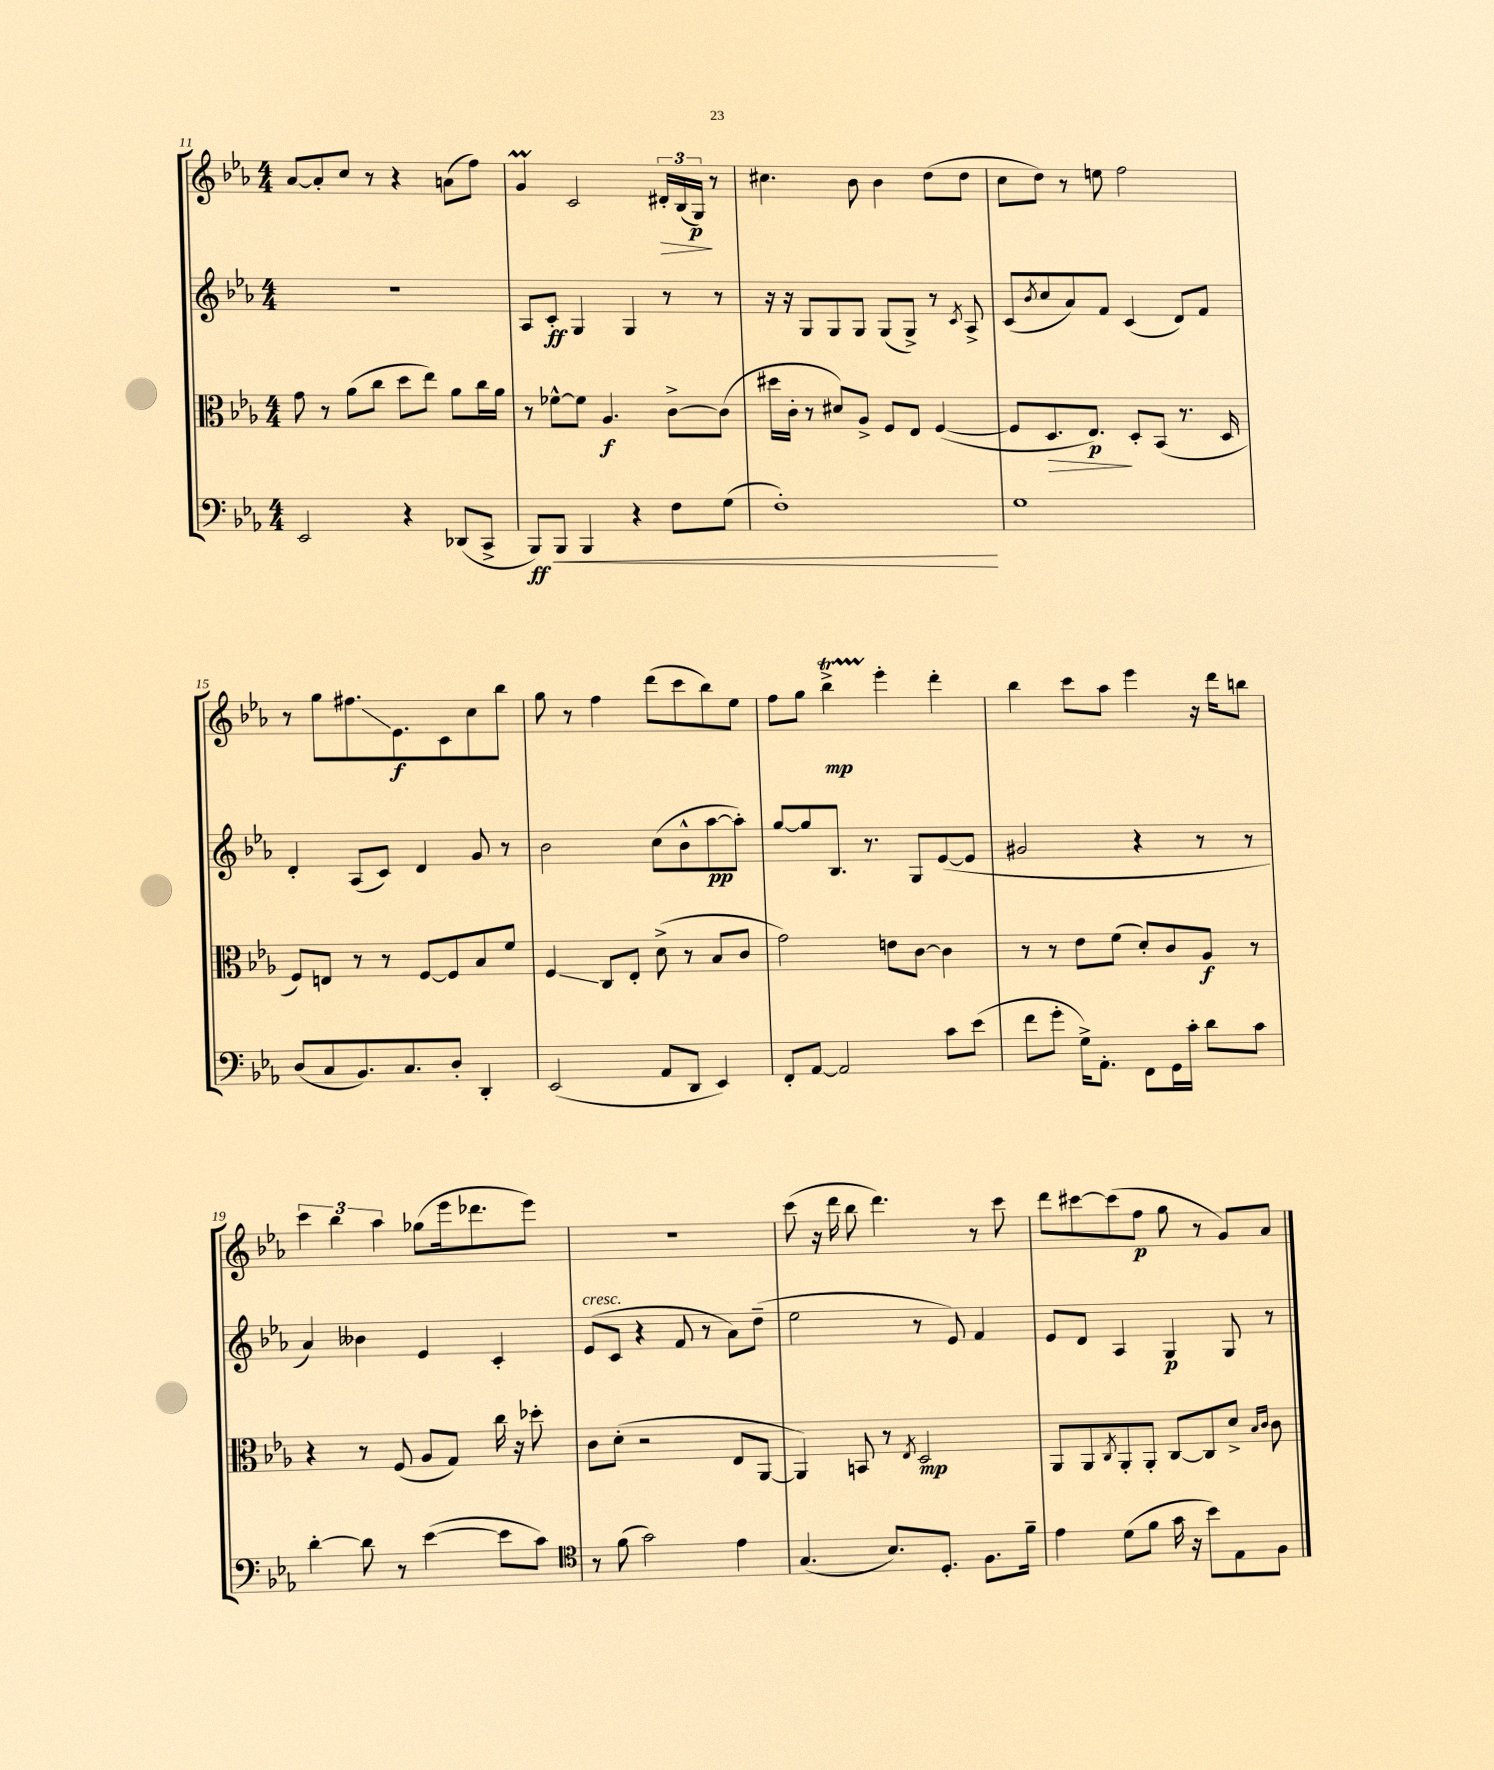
<<
\new StaffGroup <<
\new Staff = "s0" {
    \clef treble \key ees \major \numericTimeSignature \time 4/4
    aes'8~ aes'8-. c''8 r8 r4 a'8( f''8) |
    g'4\prall c'2 \tuplet 3/2 { dis'16-.\> bes16( g16\p\!) } r8 |
    cis''4. bes'8 bes'4 d''8( d''8 |
    c''8 d''8) r8 e''8 f''2 |
    r8 g''8 fis''8.\glissando ees'8.\f c'8 c''8 bes''8 |
    g''8 r8 f''4 d'''8( c'''8 bes''8) ees''8 |
    f''8 g''8 bes''4->\startTrillSpan\mp ees'''4-.\stopTrillSpan d'''4-. |
    bes''4 c'''8 aes''8 ees'''4 r16 d'''16 b''8 |
    \tuplet 3/2 { c'''4 bes''4 aes''4 } ges''8( ees'''16 des'''8. ees'''8) |
    R1 |
    c'''8( r16 d'''16 bes''8 d'''4.) r8 c'''8 |
    d'''8 cis'''8~ cis'''8( f''8\p g''8 r8 g'8) aes'8 \bar "|." |
}
\new Staff = "s1" {
    \clef treble \key ees \major \numericTimeSignature \time 4/4
    R1 |
    aes8 c'8-.\ff g4 g4 r8 r8 |
    r16 r16 g8 g8 g8 g8( g8->) r8 \acciaccatura { c'8 } aes8-> |
    c'8( \acciaccatura { bes'8 } c''8 aes'8) f'8 c'4( d'8) f'8 |
    d'4-. aes8( c'8) d'4 g'8 r8 |
    bes'2 c''8( bes'8-^ aes''8~\pp aes''8-.) |
    g''8~ g''8 bes8. r8. g8 ees'8~( ees'8 |
    gis'2 r4 r8 r8 |
    aes'4) beses'4 ees'4 c'4-. |
    ees'8^\markup { \italic "cresc." }( c'8 r4 f'8 r8 aes'8) d''8--( |
    ees''2 r8 ees'8) f'4 |
    ees'8 d'8 aes4 g4\p g8 r8 \bar "|." |
}
\new Staff = "s2" {
    \clef alto \key ees \major \numericTimeSignature \time 4/4
    g'8 r8 aes'8( c''8 d''8 ees''8) aes'8 c''16 aes'16 |
    r8 fes'8~-^ fes'8 aes4.\f c'8~-> c'8( |
    dis''16 c'16-. r8 dis'8) aes8-> f8 ees8 f4~( |
    f8 d8.\> ees8.\p\!) d8-. bes,8( r8. d16 |
    f8) e8 r8 r8 f8~ f8 bes8 f'8 |
    f4\glissando c8 ees8-. d'8->( r8 bes8 c'8 |
    g'2) e'8 c'8~ c'4 |
    r8 r8 ees'8 f'8( d'8-.) c'8 aes8\f r8 |
    r4 r8 f8( aes8 g8) c''16 r16 des''8-. |
    c'8 d'8-.( r2 ees8 aes,8~ |
    aes,4) b,8 r8 \acciaccatura { ees8 } d2\mp |
    aes,8 aes,8 \acciaccatura { c8 } aes,8-. aes,8-. c8~ c8 d'8-> \grace { bes16 c'16 } c'8 \bar "|." |
}
\new Staff = "s3" {
    \clef bass \key ees \major \numericTimeSignature \time 4/4
    ees,2 r4 des,8( c,8-> |
    bes,,8\ff\<) bes,,8 bes,,4 r4 f8 g8( |
    f1-.\!) |
    g1 |
    d8( c8 bes,8.) c8. d8-. d,4-. |
    ees,2( aes,8 d,8 ees,4) |
    f,8-. aes,8~ aes,2 c'8 ees'8( |
    f'8 g'8-. g16->) aes,8.-. f,8 g,16 c'16-. d'8 c'8 |
    d'4~-. d'8 r8 ees'4~( ees'8 c'8) |
    \clef tenor r8 f'8( g'2) ees'4 |
    g4.( bes8.) d8.-. f8. f'16-- |
    ees'4 d'8( f'8 g'16 r16 bes'8) ees8 f8 \bar "|." |
}
>>
>>
\layout { \context { \Score currentBarNumber = #11 } }
